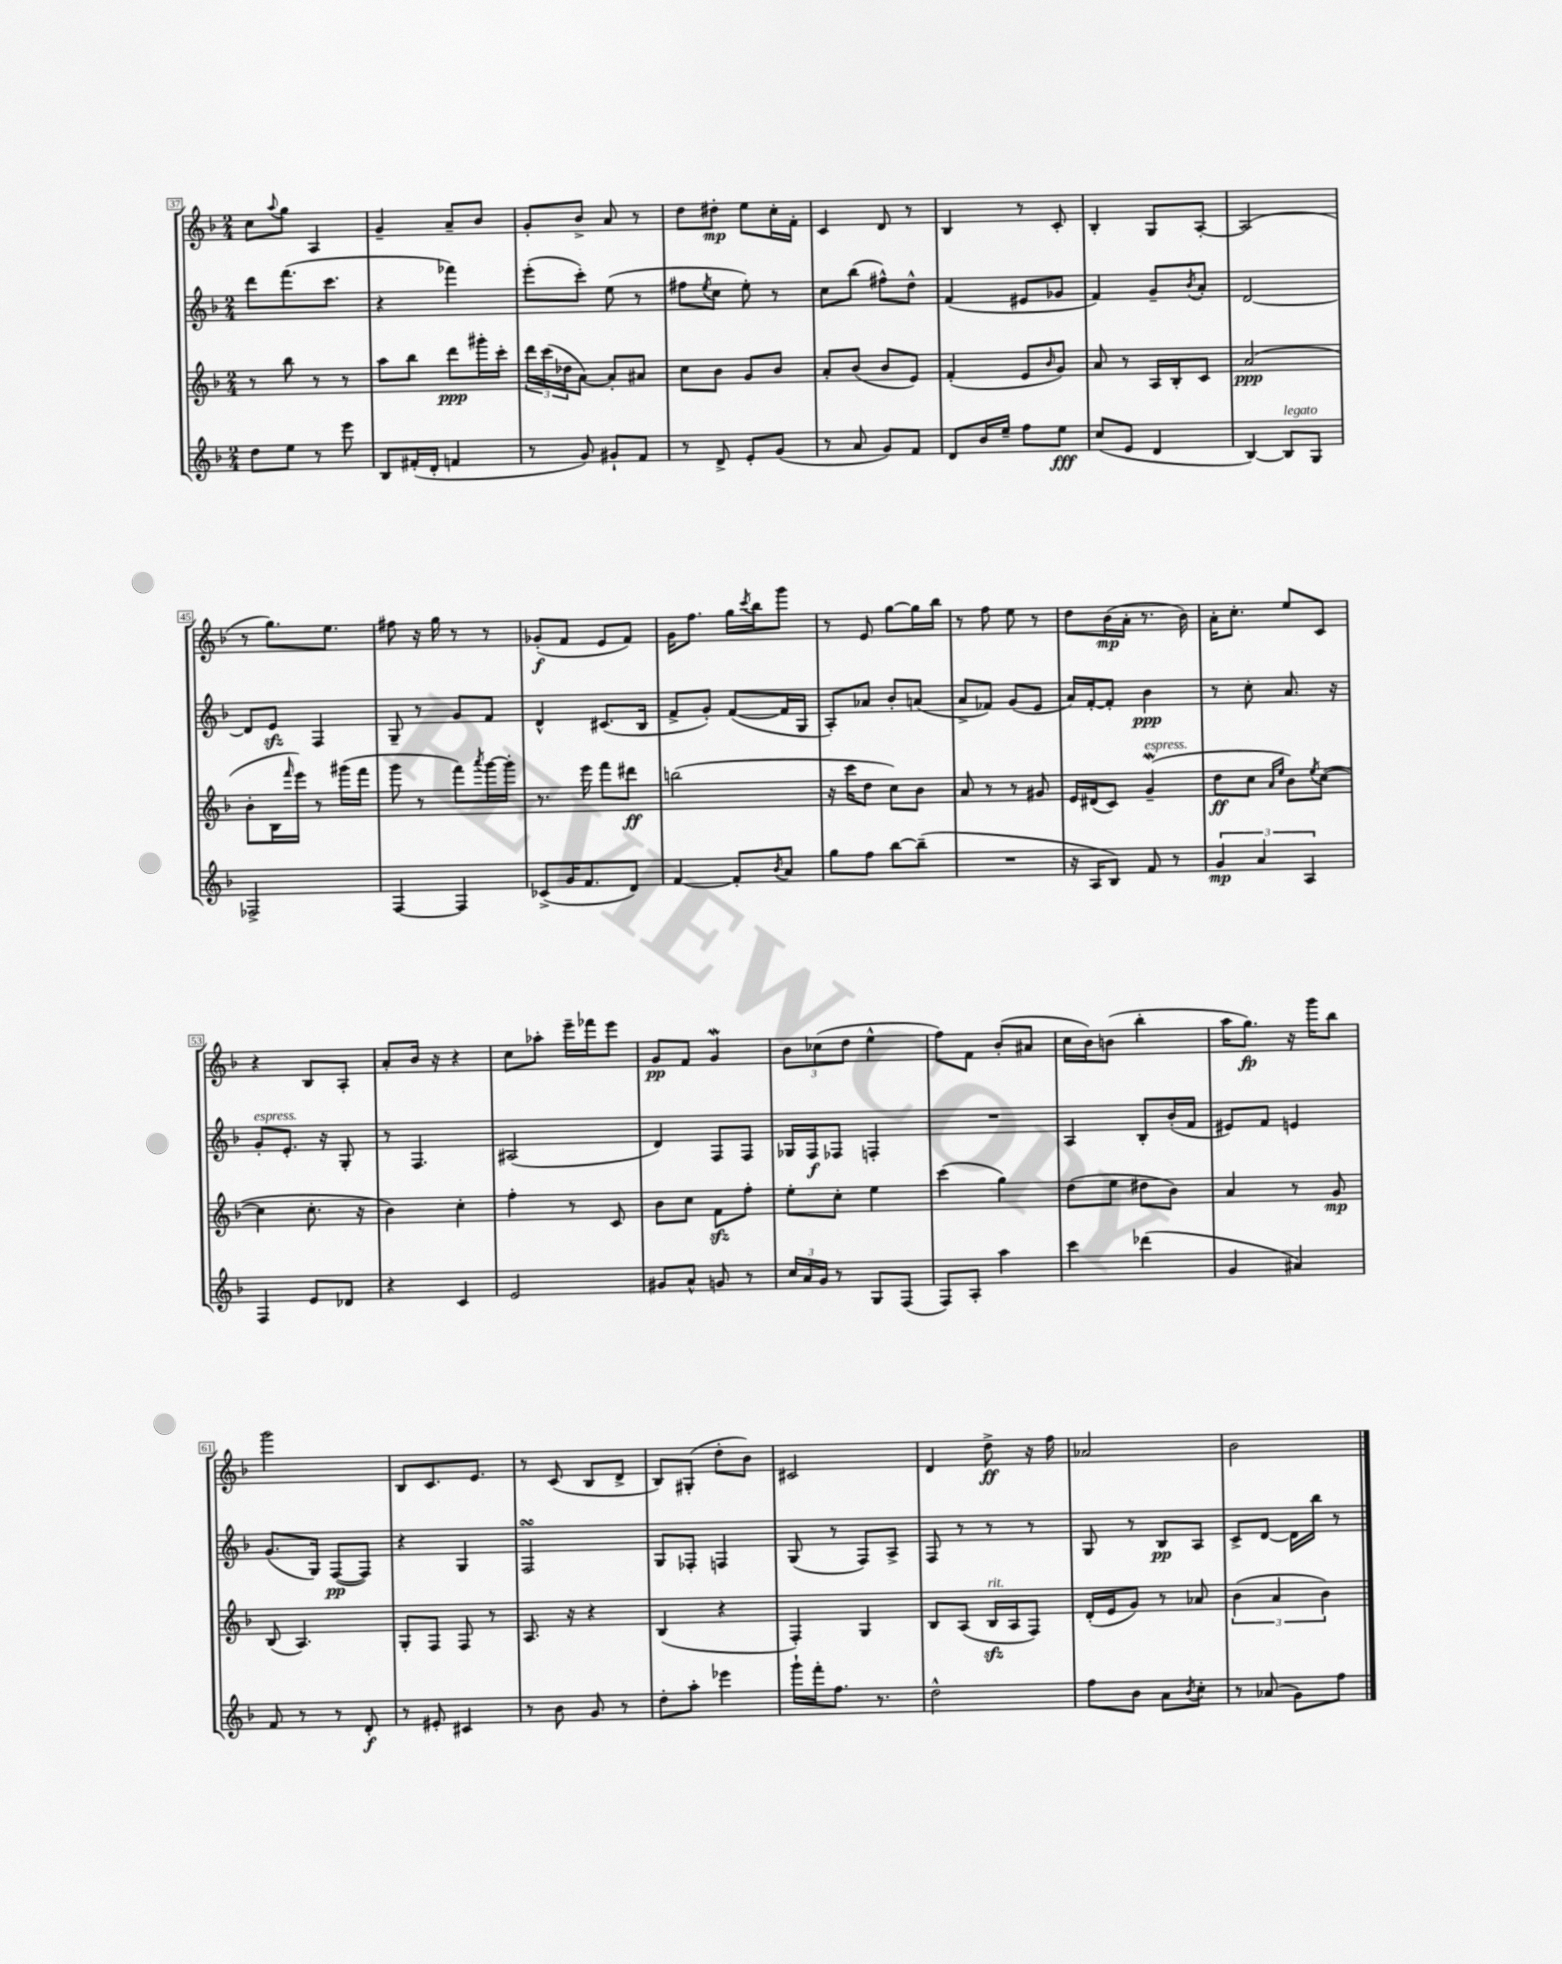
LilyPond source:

<<
\new StaffGroup <<
\new Staff = "s0" {
    \clef treble \key f \major \numericTimeSignature \time 2/4
    c''8 \appoggiatura { a''8 } g''8 a4 |
    g'4-- a'8-- bes'8 |
    g'8-. bes'8-> a'8 r8 |
    d''8 dis''8-.\mp e''8 c''16-. f'16-. |
    c'4 d'8 r8 |
    bes4 r8 c'8-. |
    bes4-. g8 a8~-. |
    a2( |
    r8 g''8.) e''8. |
    fis''8 r16 g''16 r8 r8 |
    ges'8-.\f( f'8 e'8 f'8) |
    g'16 f''8. g''16 \acciaccatura { c'''8 } bes''16 g'''8 |
    r8 e'8 g''8~ g''16 bes''16 |
    r8 f''8 e''8 r8 |
    d''8 bes'16\mp( a'16-. r8. bes'16) |
    a'16-. c''8.-. e''8 c'8 |
    r4 bes8 a8-. |
    a'8-. bes'16 r16 r4 |
    c''8 aes''8-. e'''16-- fes'''16 e'''8 |
    g'8\pp f'8 g'4\mordent |
    \tuplet 3/2 { bes'8 ces''8( d''8 } e''4-^ |
    f''8) f'8 bes'8-.( ais'8 |
    c''16 bes'16) b'8( bes''4-. |
    a''16 g''8.\fp) r16 g'''16 bes''8 |
    g'''2 |
    bes8 c'8. e'8. |
    r8 c'8( bes8 d'8-> |
    bes8) gis8-.( d''8-. bes'8) |
    cis'2 |
    d'4 d''8->\ff r16 f''16 |
    aes'2 |
    bes'2 \bar "|." |
}
\new Staff = "s1" {
    \clef treble \key f \major \numericTimeSignature \time 2/4
    d'''8 f'''8.( c'''8. |
    r4 fes'''4) |
    e'''8-.( c'''8-.) e''8( r8 |
    fis''8 \acciaccatura { e''8 } c''8 e''8-.) r8 |
    c''8 bes''8( fis''8-^) d''8-^ |
    f'4( eis'8 ges'8 |
    f'4) g'8-- \acciaccatura { bes'8 } a'8-. |
    d'2~ |
    d'8 e'8\sfz f4 |
    g8-- r8 g'8 f'8 |
    d'4-^ cis'8.( bes16 |
    f'8-> g'8-.) f'8~( f'16 g16 |
    a8-.) aes'8 bes'8-. a'8( |
    a'8-> fes'8) g'8( e'8 |
    a'16) f'16~-. f'8-. bes'4\ppp |
    r8 c''8-. a'8. r16 |
    g'8-.^\markup { \italic "espress." } e'8.-. r16 g8-. |
    r8 f4. |
    ais2( |
    d'4) f8 f8 |
    ges16 f16\f fes8 f4-. |
    R2 |
    a4 bes8-. bes'16-.( f'16 |
    eis'8) f'8 e'4 |
    g'8.( g16) f8~\pp( f8) |
    r4 g4 |
    f2\turn |
    g8 fes8-. f4 |
    g8( r8 f8) a8-> |
    f8 r8 r8 r8 |
    g8 r8 bes8\pp a8 |
    c'8-> d'8~ d'16 bes''16 r8 \bar "|." |
}
\new Staff = "s2" {
    \clef treble \key f \major \numericTimeSignature \time 2/4
    r8 bes''8 r8 r8 |
    a''8 bes''8 d'''8\ppp gis'''16-. c'''16-. |
    \tuplet 3/2 { d'''16 c'''16( des''16 } a'8~) a'8-. ais'8 |
    c''8 bes'8 g'8 bes'8 |
    a'8-. bes'8( bes'8 e'8) |
    f'4-.( e'8 \grace { bes'16 } g'8) |
    a'8 r8 a16 bes16-. c'8 |
    a'2\ppp( |
    bes'8-. bes16 \grace { f'''16 } e'''16) r8 gis'''16( f'''16 |
    g'''8 r8 f'''8) \acciaccatura { a'''8 } g'''16~ g'''16-. |
    r8. e'''16 f'''8 dis'''8\ff |
    b''2( |
    r16 c'''16 d''8 c''8) bes'8 |
    a'8 r8 r8 gis'8 |
    e'16 dis'16( c'8) g'4--\mordent^\markup { \italic "espress." }( |
    d''8\ff c''8 \grace { a'16 e''16 } bes'8) \acciaccatura { e''8 } c''8~( |
    c''4 c''8.-. r16 |
    bes'4) c''4-. |
    f''4-. r8 c'8 |
    bes'8 c''8 f'8\sfz f''8-. |
    e''8-. c''8-. e''4 |
    c'''4( g''4) |
    d''8( e''8 dis''8 bes'8) |
    a'4 r8 g'8\mp |
    bes8( a4.) |
    g8-. f8 f8 r8 |
    a8. r16 r4 |
    bes4( r4 |
    f4-.) g4 |
    bes8 a8( bes16\sfz^\markup { \italic "rit." } a16 f8) |
    d'16-.( e'16 g'8) r8 aes'8 |
    \tuplet 3/2 { bes'4( a'4 bes'4) } \bar "|." |
}
\new Staff = "s3" {
    \clef treble \key f \major \numericTimeSignature \time 2/4
    d''8 e''8 r8 e'''8 |
    bes8 fis'16-.( d'16-. f'4 |
    r8 g'8) gis'8-! f'8 |
    r8 d'8-> e'8-. g'8( |
    r8 a'8 g'8) f'8 |
    d'8 bes'16 e''16-- f''8 e''8\fff |
    c''8( e'8 d'4 |
    bes4~) bes8^\markup { \italic "legato" } g8 |
    fes2-> |
    f4~ f4 |
    ces'8->( g'16 f'8. d'8) |
    f'4~ f'8-. \acciaccatura { bes'8 } a'8 |
    g''8 f''8 bes''8~ bes''8--( |
    R2 |
    r16 a16 bes8) f'8 r8 |
    \tuplet 3/2 { g'4\mp a'4 a4 } |
    f4 e'8 des'8 |
    r4 c'4 |
    e'2 |
    gis'8 a'8-^ g'8 r8 |
    \tuplet 3/2 { c''16 a'16 g'16 } r8 g8 f8( |
    f8) a8-. a''4 |
    c'''4 des'''4( |
    g'4 ais'4) |
    f'8 r8 r8 d'8-.\f |
    r8 eis'8-. cis'4 |
    r8 bes'8 g'8 r8 |
    d''8-. a''8-. ees'''4 |
    g'''16-! f'''16-. f''8. r8. |
    d''2-^ |
    f''8 bes'8 a'8 \acciaccatura { bes'8 } c''8-. |
    r8 aes'8( g'8) f''8 \bar "|." |
}
>>
>>
\layout { \context { \Score currentBarNumber = #37 \override BarNumber.stencil = #(make-stencil-boxer 0.1 0.3 ly:text-interface::print) } }
